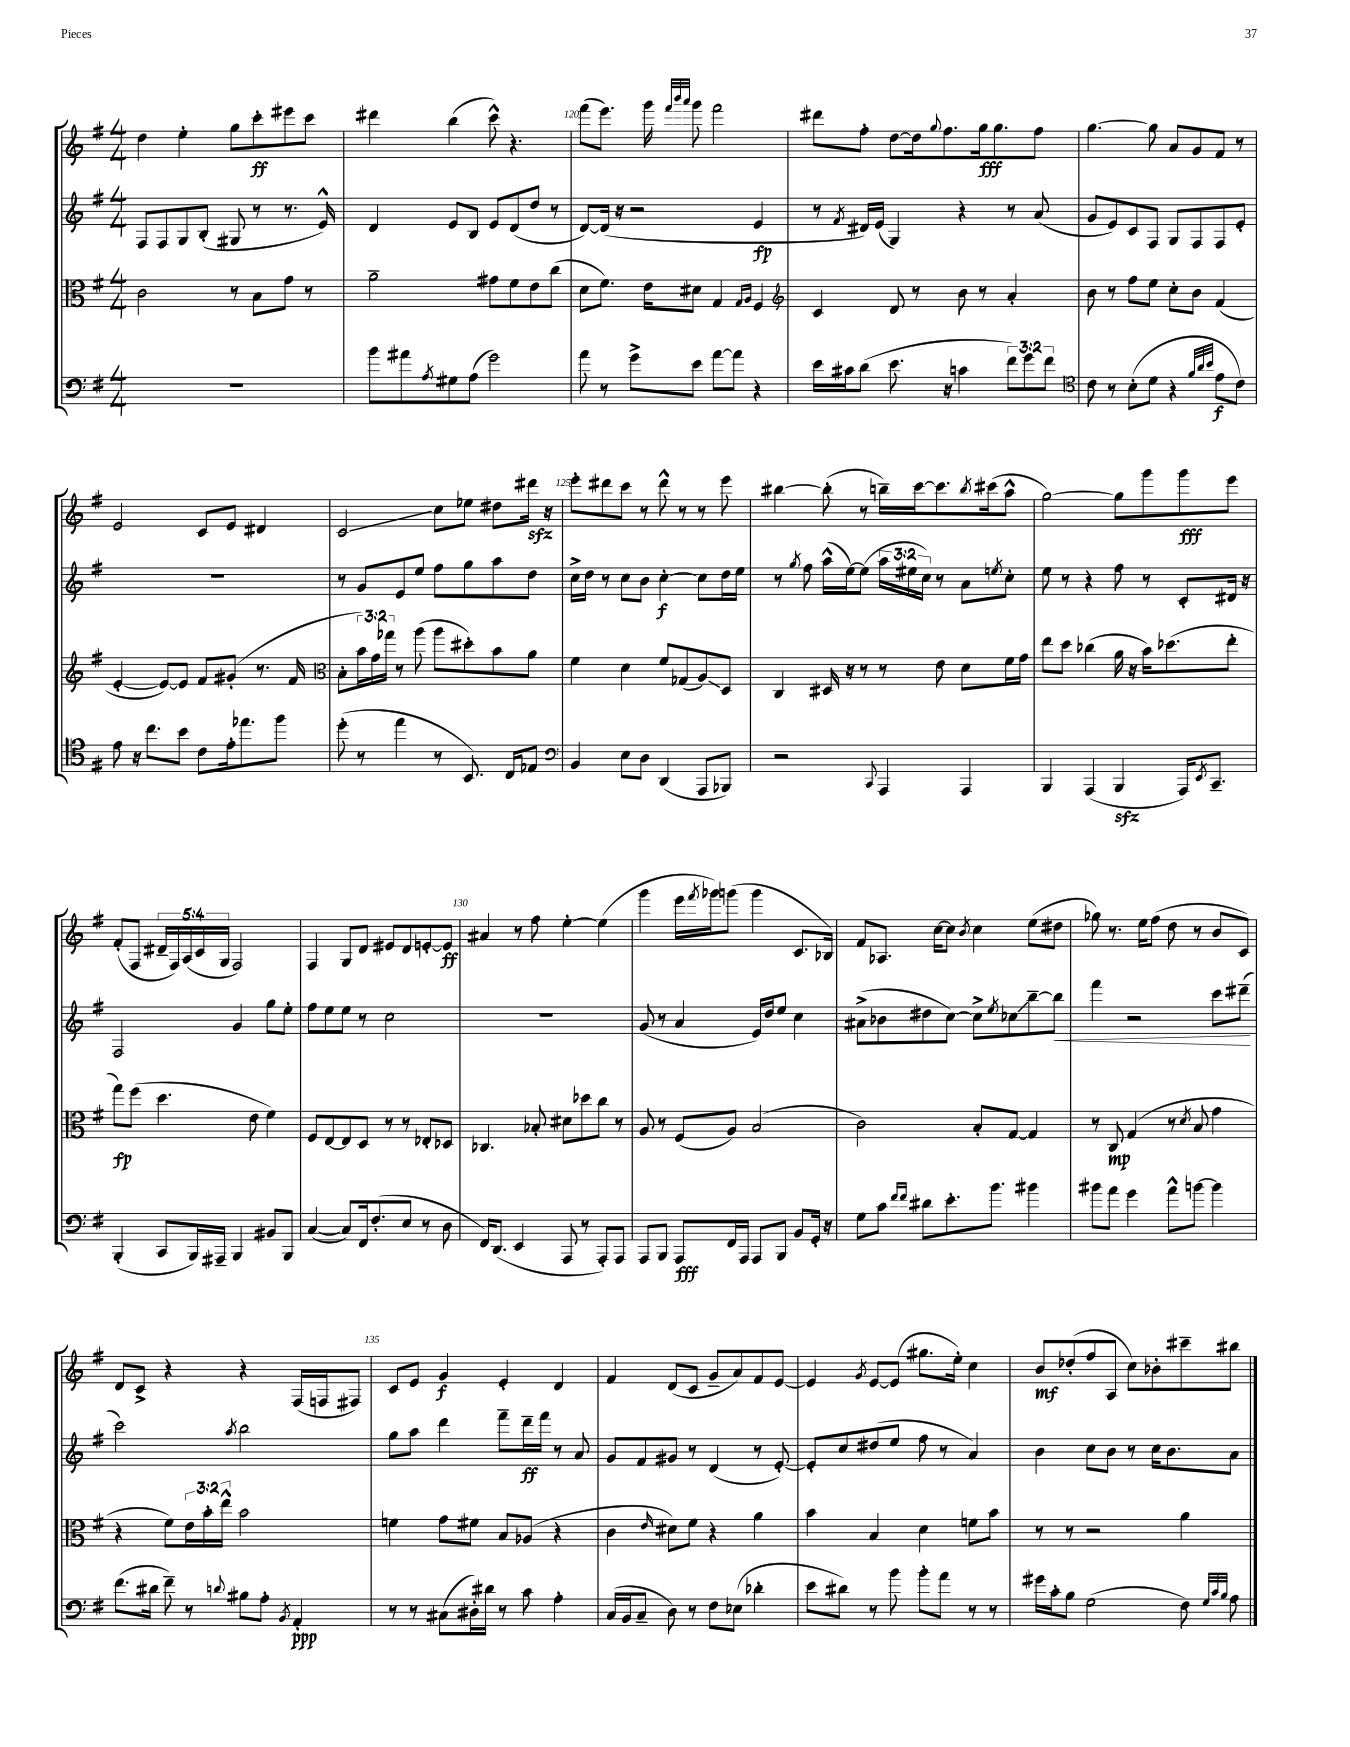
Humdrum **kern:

**kern	**kern	**kern	**kern
*staff4	*staff3	*staff2	*staff1
*clefF4	*clefC3	*clefG2	*clefG2
*k[f#]	*k[f#]	*k[f#]	*k[f#]
*M4/4	*M4/4	*M4/4	*M4/4
1r	2c	8F#	4dd
.	.	8F#	.
.	.	8G	4ee'
.	.	(8B'	.
.	8r	8G#	8gg
.	8B	8r	8ccc'
.	8g	8.r	8eee#
.	8r	.	8ccc
.	.	16e^^)	.
=	=	=	=
8b	2a~	4d	4ddd#
8a#	.	.	.
8qA	.	.	.
8G#	.	8e	(4bb
(8A	.	8B	.
2g)	8g#	8e	8ccc^^)
.	8f#	(8d	4.r
.	8e	8dd	.
.	(8cc	8r	.
=	=	=	=
8a	8d	[8d)	(8fff#
8r	8.f#)	(16d]	8.eee)
.	.	16r	.
8g^	.	2r	.
.	16e	.	16ggg
.	.	.	32qqfff#
.	.	.	32qqbbb
.	.	.	32qqaaa
8e	8d#	.	8ggg
[8a	4G	.	2fff#
8a]	.	.	.
.	16qqG	.	.
.	16qqA	.	.
4r	4F#	4e	.
=	=	=	=
*	*clefG2	*	*
16e	4c	8r	8ddd#
16c#	.	.	.
.	.	8qf#	.
(8d	.	16d#)	8ff#'
.	.	(16e	.
8.e	8d	4G)	[8dd
.	8r	.	16dd]
.	.	.	8qqgg
16r	.	.	8.ff#
4c	8b	4r	.
.	8r	.	16gg
.	.	.	8.gg
12f#)	4a'	8r	.
12g	.	.	.
.	.	(8a	8ff#
12f#	.	.	.
=	=	=	=
*clefC4	*	*	*
8c	8b	8g	[4.gg
8r	8r	8e)	.
(8B'	8ff#	8c	.
8d	8ee	8F#	8gg]
4r	8cc'	8G	8a
.	8b	8F#	8g
32qqf#	.	.	.
32qqa	.	.	.
32qqb	.	.	.
8e	(4f#	8F#	8f#
8c)	.	8e'	8r
=	=	=	=
8e	[4e'	1r	2e
16r	.	.	.
8.cc	.	.	.
.	8e_)	.	.
8b	8e]	.	.
8c	8f#	.	8c
16e'	(8g#'	.	8e
8.ee-	.	.	.
.	8.r	.	4d#
8ff#	.	.	.
.	16f#	.	.
=	=	=	=
*	*clefC3	*	*
(8dd'	8B'	8r	2c
8r	24b)	8g	.
.	24g	.	.
.	24gg-	.	.
4ee	8r	8e	.
.	(8aa	8ee	.
8r	8aa	8ff#	8cc
8.BB)	8dd#')	8gg	8ee-
.	8b	8aa	8dd#
16C	.	.	.
8E-	8a	8dd	16ddd#
.	.	.	16r
=	=	=	=
*clefF4	*	*	*
4BB	4f#	16cc^	8eee'
.	.	16dd	.
.	.	8r	8ddd#
8E	4d	8cc	8ccc
8D	.	8b	8r
(4DD	8f#	[4cc'	8ddd#^^
.	(8G-	.	8r
8AAA	8A)	8cc]	8r
8BBB-)	8D	16dd	8eee
.	.	16ee	.
=	=	=	=
2r	4C	8r	[4bb#
.	.	8qgg	.
.	.	8ff#	.
.	16D#	(16aa^^	(8bb#']
.	16r	[16ee)	.
.	8r	(8ee]	8r
8qqCC	.	.	.
4AAA	8r	24aa	16bb~)
.	.	24ee#	.
.	.	.	[16ccc
.	.	24cc)	.
.	8e	8r	8.ccc]
4AAA	8d	8a	.
.	.	.	8qbb
.	.	.	(16ccc#
.	.	8qee	.
.	16f#	8cc'	8aa^^
.	16g	.	.
=	=	=	=
4BBB	8ee	8ee	[2gg)
.	8dd	8r	.
(4AAA	(4cc-	4r	.
4BBB	16a	8ff#	8gg]
.	16r	.	.
.	16b)	8r	8ggg
.	(8.dd-	.	.
16AAA)	.	8c'	8ggg
8qEE	.	.	.
8.CC~	.	.	.
.	8ee'	16d#	8eee
.	.	16r	.
=	=	=	=
(4BBB'	8gg)	2F#	(8f#'
.	(8ff#	.	8F#
8CC	4.dd	.	20d#~
.	.	.	20F#)
.	.	.	(20A
16BBB)	.	.	.
.	.	.	20c
16AAA#~	.	.	.
.	.	.	20G
4BBB	.	4g	2F#)
.	8e	.	.
8BB#	4f#)	8gg	.
8BBB	.	8ee'	.
=	=	=	=
([4C	8F#	8ff#	4F#
.	[8E	8ee	.
8C])	8E]	8ee	8G
16FF#	8D	8r	8d
(8.F#'	.	.	.
.	8r	2cc	8e#
8E	8r	.	8d
8r	8E-'	.	[8e'
8D	8D-	.	8e]
=	=	=	=
16FF#)	4.C-	1r	4a#
(8.DD	.	.	.
4EE	.	.	8r
.	8B-'	.	8ff#
8AAA	8d#	.	[4ee'
8r	8dd-	.	.
8AAA')	8cc	.	(4ee]
8AAA	8r	.	.
=	=	=	=
8AAA	8A	(8g	4ggg
8BBB	8r	8r	.
8AAA	(8F#	4a	16eee
.	.	.	8qfff#
.	.	.	16ggg-)
16FF#	8A)	.	(8ggg
16AAA	.	.	.
8AAA	(2B	16e)	4ggg
.	.	16dd	.
8BBB	.	8ee	.
8BB	.	4cc	8.c
16GG'	.	.	.
16r	.	.	16B-)
=	=	=	=
8G	2c)	(8a#^	8f#
8c	.	8b-	8.A-
16qqf#	.	.	.
16qqf#	.	.	.
8d#	.	8dd#	.
.	.	.	[16cc
8.e'	.	[8cc)	8cc]
.	.	.	8qb
.	8B'	8cc^]	4cc
8.b	.	.	.
.	.	8qee	.
.	[8G	8cc-	.
4b#	4G]	[8bb~	(8ee
.	.	8bb]	8dd#
=	=	=	=
8b#	8r	4fff#	8gg-)
8a	8C	.	8.r
4g	(4G	2r	.
.	.	.	16ee
.	.	.	(8ff#
8a^^	8r	.	8dd
.	8qd	.	.
[8b	8B	.	8r
4b]	4g	8ccc	8b
.	.	(8ddd#~	8c)
=	=	=	=
(8.f#	4r	2ccc)	8d
.	.	.	8c^
16d#	.	.	.
8f#~)	8f#)	.	4r
8r	24e	.	.
.	24b'	.	.
.	24ee^^	.	.
8qqd	.	8qaa	.
8B#	2b	2bb	4r
8A'	.	.	.
8qBB	.	.	.
4AA'	.	.	(16F#
.	.	.	16F
.	.	.	8F#)
=	=	=	=
8r	4f	8gg	8c
8r	.	8aa	8e
(8C#	8g	4ddd	4g
16D#')	8f#	.	.
16d#	.	.	.
8r	8B	8fff#~	4e'
8c	(8A-	16ddd~	.
.	.	16fff#	.
4A'	4r	8r	4d
.	.	8a	.
=	=	=	=
(16C	4c	8g	4f#
16BB	.	.	.
8C~	.	8f#	.
.	16qqe	.	.
8D)	8d#)	8g#	(8d
8r	8f#	8r	8c
8F#	4r	(4d	8g~
(8E-	.	.	8a)
4d-'	4a	8r	8f#
.	.	[8e')	[8e
=	=	=	=
8e	4b	8e']	4e]
8d#)	.	8cc	.
.	.	.	8qg
8r	4B	(8dd#	[8e
8b	.	8ee	(8e]
8b'	4d	8ff#	8.gg#
8a	.	8r	.
.	.	.	16ee')
8r	8f	4a)	4cc
8r	8b	.	.
=	=	=	=
16g#	8r	4b	8b
16c'	.	.	.
8B	8r	.	(8dd-'
(2G	2r	8cc	8ff#
.	.	8b	8A
.	.	8r	8cc)
.	.	16cc	8b-'
.	.	8.b	.
8F#)	4a	.	8ccc#~
32qqG	.	.	.
32qqc	.	.	.
32qqB	.	.	.
8A	.	8a	8bb#
==	==	==	==
*-	*-	*-	*-
